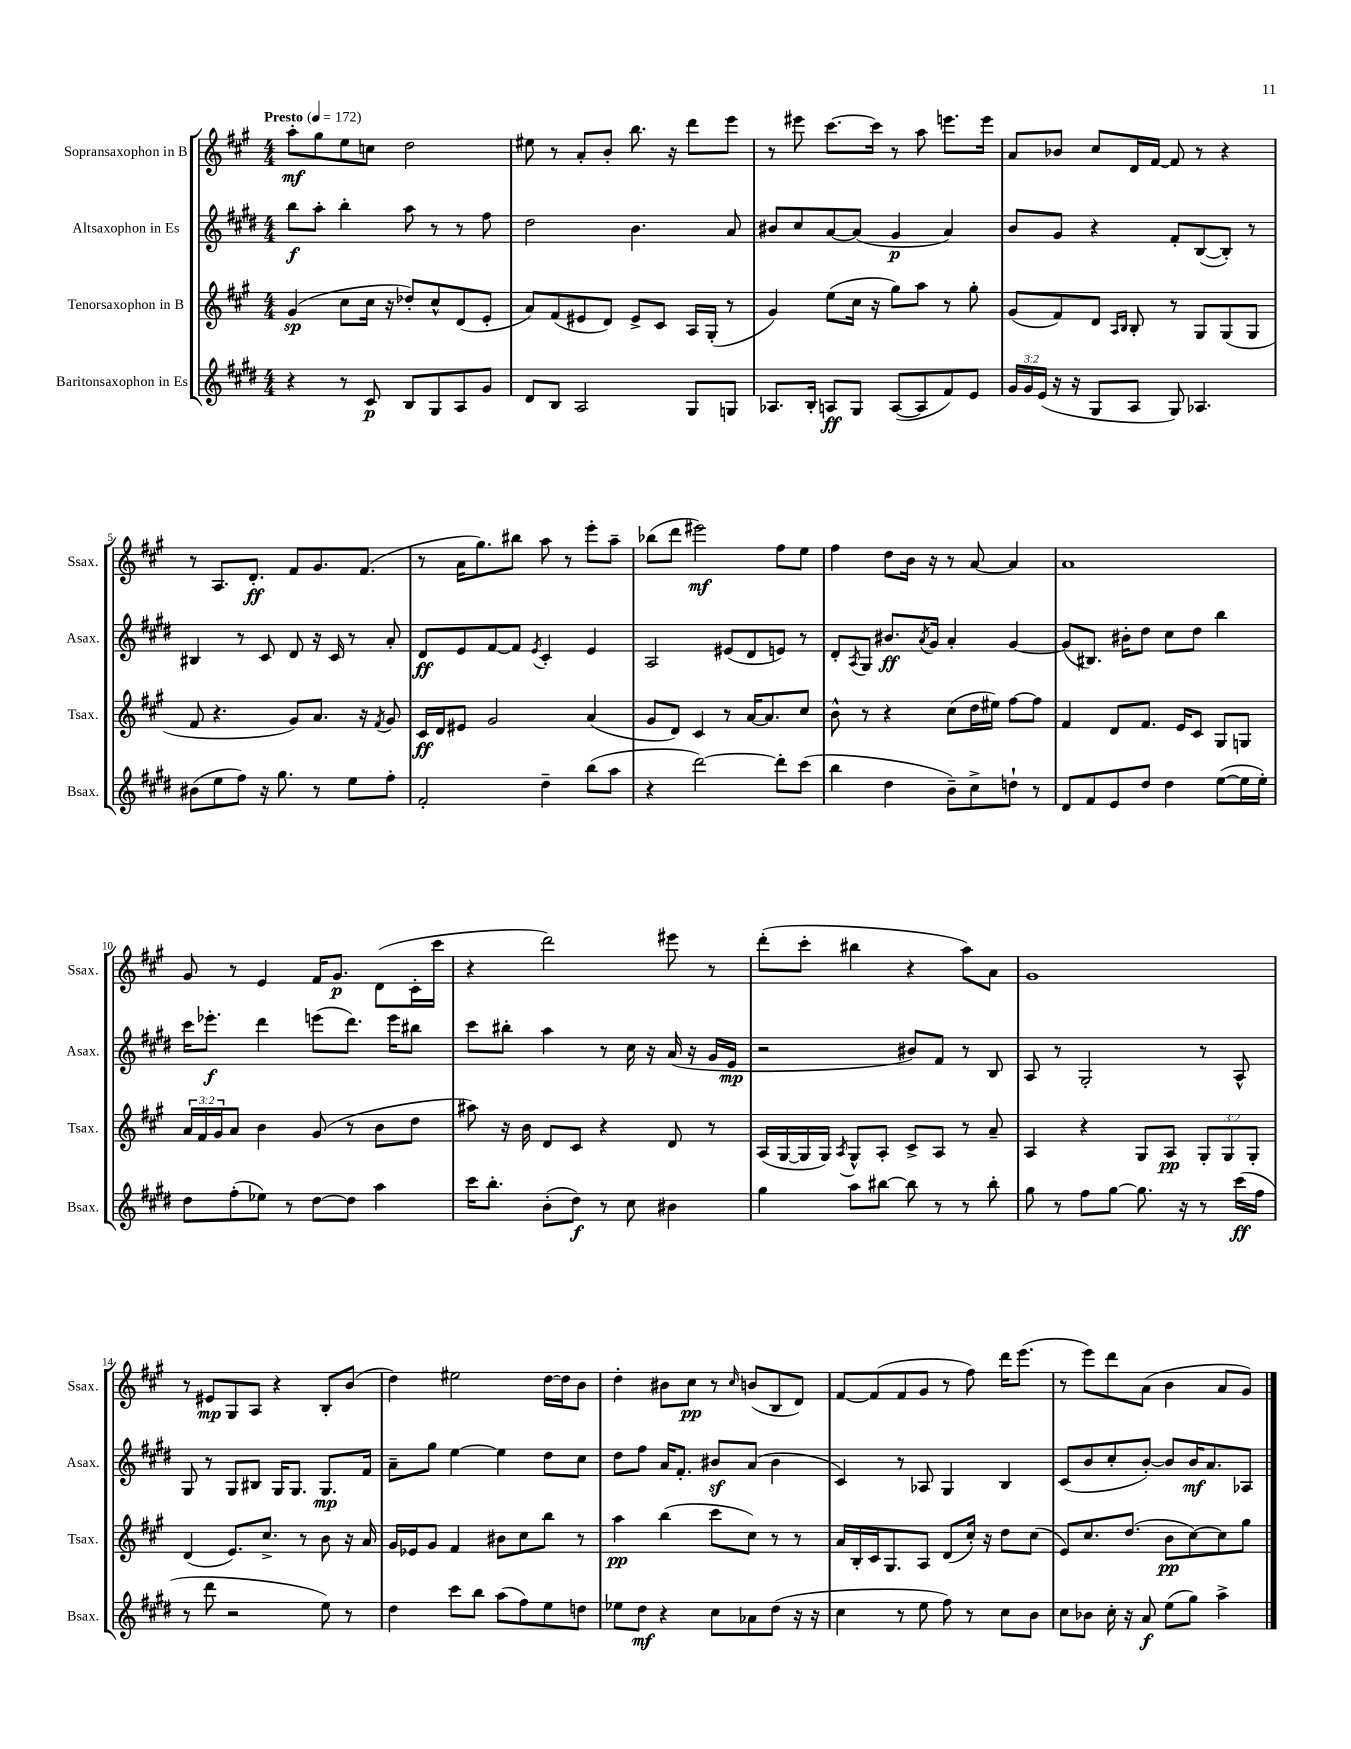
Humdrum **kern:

**kern	**kern	**kern	**kern
*staff4	*staff3	*staff2	*staff1
*clefG2	*clefG2	*clefG2	*clefG2
*k[f#c#g#d#]	*k[f#c#g#]	*k[f#c#g#d#]	*k[f#c#g#]
*M4/4	*M4/4	*M4/4	*M4/4
*MM172	*MM172	*MM172	*MM172
4r	(4g#	8bb	8aa'
.	.	8aa'	8gg#
8r	8cc#	4bb'	8ee
8c#	16cc#	.	8cc
.	16r	.	.
8B	8dd-')	8aa	2dd
8G#	8cc#^^	8r	.
8A	(8d	8r	.
8g#	8e'	8ff#	.
=	=	=	=
8d#	8a)	2dd#	8ee#
8B	(8f#	.	8r
2A	8e#	.	8a'
.	8d)	.	8b'
.	8e#^	4.b	8.bb
.	8c#	.	.
.	.	.	16r
8G#	16A	.	8ddd
.	(16G#'	.	.
8G	8r	8a	8eee
=	=	=	=
8.A-	4g#)	8b#	8r
.	.	8cc#	8eee#
16B'	.	.	.
8A	(8ee	[8a	[8.ccc#
8G#	16cc#	(8a]	.
.	16r	.	16ccc#]
([8A	8gg#)	4g#	8r
8A]	8aa	.	8aa
8f#)	8r	4a)	8.eee
8e	8gg#'	.	.
.	.	.	16eee
=	=	=	=
24g#	(8g#	8b	8a
24g#	.	.	.
(24e	.	.	.
16r	8f#)	8g#	8b-
16r	.	.	.
8G#	8d	4r	8cc#
.	16qqA	.	.
.	16qqB	.	.
8A	8B'	.	16d
.	.	.	[16f#
8G#)	8r	8f#'	8f#]
4.A-	8G#	([8B	8r
.	(8G#	8B'])	4r
.	8G#	8r	.
=	=	=	=
(8b#	8f#	4B#	8r
8ee	4.r	.	8.A
8ff#)	.	8r	.
.	.	.	8.d'
16r	.	8c#	.
8.gg#	.	.	.
.	8g#)	8d#	8f#
8r	8.a	16r	8.g#
.	.	16c#	.
8ee	.	8r	.
.	16r	.	(8.f#
.	8qf#	.	.
8ff#'	8g#	8a'	.
=	=	=	=
2f#'	16c#	8d#	8r
.	16d	.	.
.	8e#	8e	16a
.	.	.	8.gg#)
.	2g#	[8f#	.
.	.	8f#]	8bb#
.	.	8qe	.
4dd#~	.	4c#'	8aa
.	.	.	8r
(8bb	(4a	4e	8eee'
8aa	.	.	8aa~
=	=	=	=
4r	8g#	2A	(8bb-
.	8d)	.	8ddd
[2ddd#)	4c#	.	2eee#)
.	8r	(8e#	.
.	[16a	8d#	.
.	8.a]	.	.
8ddd#']	.	8e)	8ff#
(8ccc#	8cc#	8r	8ee
=	=	=	=
4bb	8b^^	8d#'	4ff#
.	.	8qA	.
.	8r	8G#	.
4dd#	4r	8.b#	8dd
.	.	.	16b
.	.	8qa	.
.	.	16g#	16r
8b~)	(8cc#	4a'	8r
8cc#^	16dd	.	[8a
.	16ee#)	.	.
8dd`	[8ff#	[4g#	4a]
8r	8ff#]	.	.
=	=	=	=
8d#	4f#	(8g#]	1a
8f#	.	8.B#)	.
8e	8d	.	.
.	.	16b#'	.
8dd#	8.f#	8dd#	.
4dd#	.	8cc#	.
.	16e	.	.
.	8c#	8dd#	.
([8ee	8G#	4bb	.
16ee]	8G	.	.
16ee')	.	.	.
=	=	=	=
8dd#	24a	16ccc#	8g#
.	24f#	.	.
.	.	8.eee-'	.
.	24g#	.	.
(8ff#'	8a	.	8r
8ee-)	4b	4ddd#	4e
8r	.	.	.
[8dd#	(8g#	(8eee	16f#
.	.	.	8.g#
8dd#]	8r	8.ddd#)	.
4aa	8b	.	(8d
.	.	16eee	.
.	8dd	8bb#	16c#'
.	.	.	16ccc#
=	=	=	=
16ccc#	8aa#)	8ccc#	4r
8.bb'	.	.	.
.	16r	8bb#'	.
.	16b	.	.
(8b'	8d	4aa	2ddd)
8dd#)	8c#	.	.
8r	4r	8r	.
8cc#	.	16cc#	.
.	.	16r	.
4b#	8d	(16a	8eee#
.	.	16r	.
.	8r	16g#	8r
.	.	16e	.
=	=	=	=
4gg#	(16A	2r	(8ddd'
.	[16G#	.	.
.	16G#]	.	8ccc#'
.	16G#)	.	.
.	8qA	.	.
8aa	8G#^^	.	4bb#
[8bb#	8A'	.	.
8bb#]	8c#^	8b#)	4r
8r	8A	8f#	.
8r	8r	8r	8aa)
8bb#'	8a~	8B	8a
=	=	=	=
8gg#	4A	8A	1g#
8r	.	8r	.
8ff#	4r	2G#'	.
[8gg#	.	.	.
8.gg#]	8G#	.	.
.	8A	.	.
16r	.	.	.
8r	12G#'	8r	.
.	12G#	.	.
(16ccc#	.	8A^^	.
.	12G#'	.	.
16ff#	.	.	.
=	=	=	=
8r	(4d	8G#	8r
8ddd#	.	8r	8e#
2r	8.e)	8G#	8G#
.	.	8B#	8A
.	8.cc#^	.	.
.	.	16G#	4r
.	.	8.G#	.
.	8r	.	.
8ee)	8b	8.G#	8B'
8r	16r	.	(8b
.	16a	16f#	.
=	=	=	=
4dd#	16g#	8a~	4dd)
.	16e-	.	.
.	8g#	8gg#	.
8ccc#	4f#	[4ee	2ee#
8bb	.	.	.
(8aa	8b#	4ee]	.
8ff#)	8cc#	.	.
8ee	8bb	8dd#	[16dd
.	.	.	16dd]
8dd	8r	8cc#	8b
=	=	=	=
8ee-	4aa	8dd#	4dd'
8dd#	.	8ff#	.
4r	(4bb	16a	8b#
.	.	8.f#'	.
.	.	.	8cc#
8cc#	8ccc#	8b#	8r
.	.	.	16qqcc#
8a-	8cc#)	(8a	(8b
(8dd#	8r	4b#	8B
16r	8r	.	8d)
16r	.	.	.
=	=	=	=
4cc#	16a	4c#)	[8f#
.	16B'	.	.
.	16c#	.	(8f#]
.	8.G#	.	.
8r	.	8r	8f#
8ee	8A	8A-	8g#
8ff#)	(8d	4G#	8r
8r	16cc#')	.	8ff#)
.	16r	.	.
8cc#	8dd	4B	16ddd
.	.	.	(8.eee
8b	(8cc#	.	.
=	=	=	=
8cc#	8e)	(8c#	8r
8b-	8.cc#	8b	8eee)
16cc#'	.	8cc#'	8ddd
16r	(8.dd	.	.
8a	.	[8b')	(8a
(8ee	8b	8b]	4b
8gg#)	[8cc#)	16b	.
.	.	8.a	.
4aa^	8cc#]	.	8a
.	8gg#	8A-	8g#)
==	==	==	==
*-	*-	*-	*-
